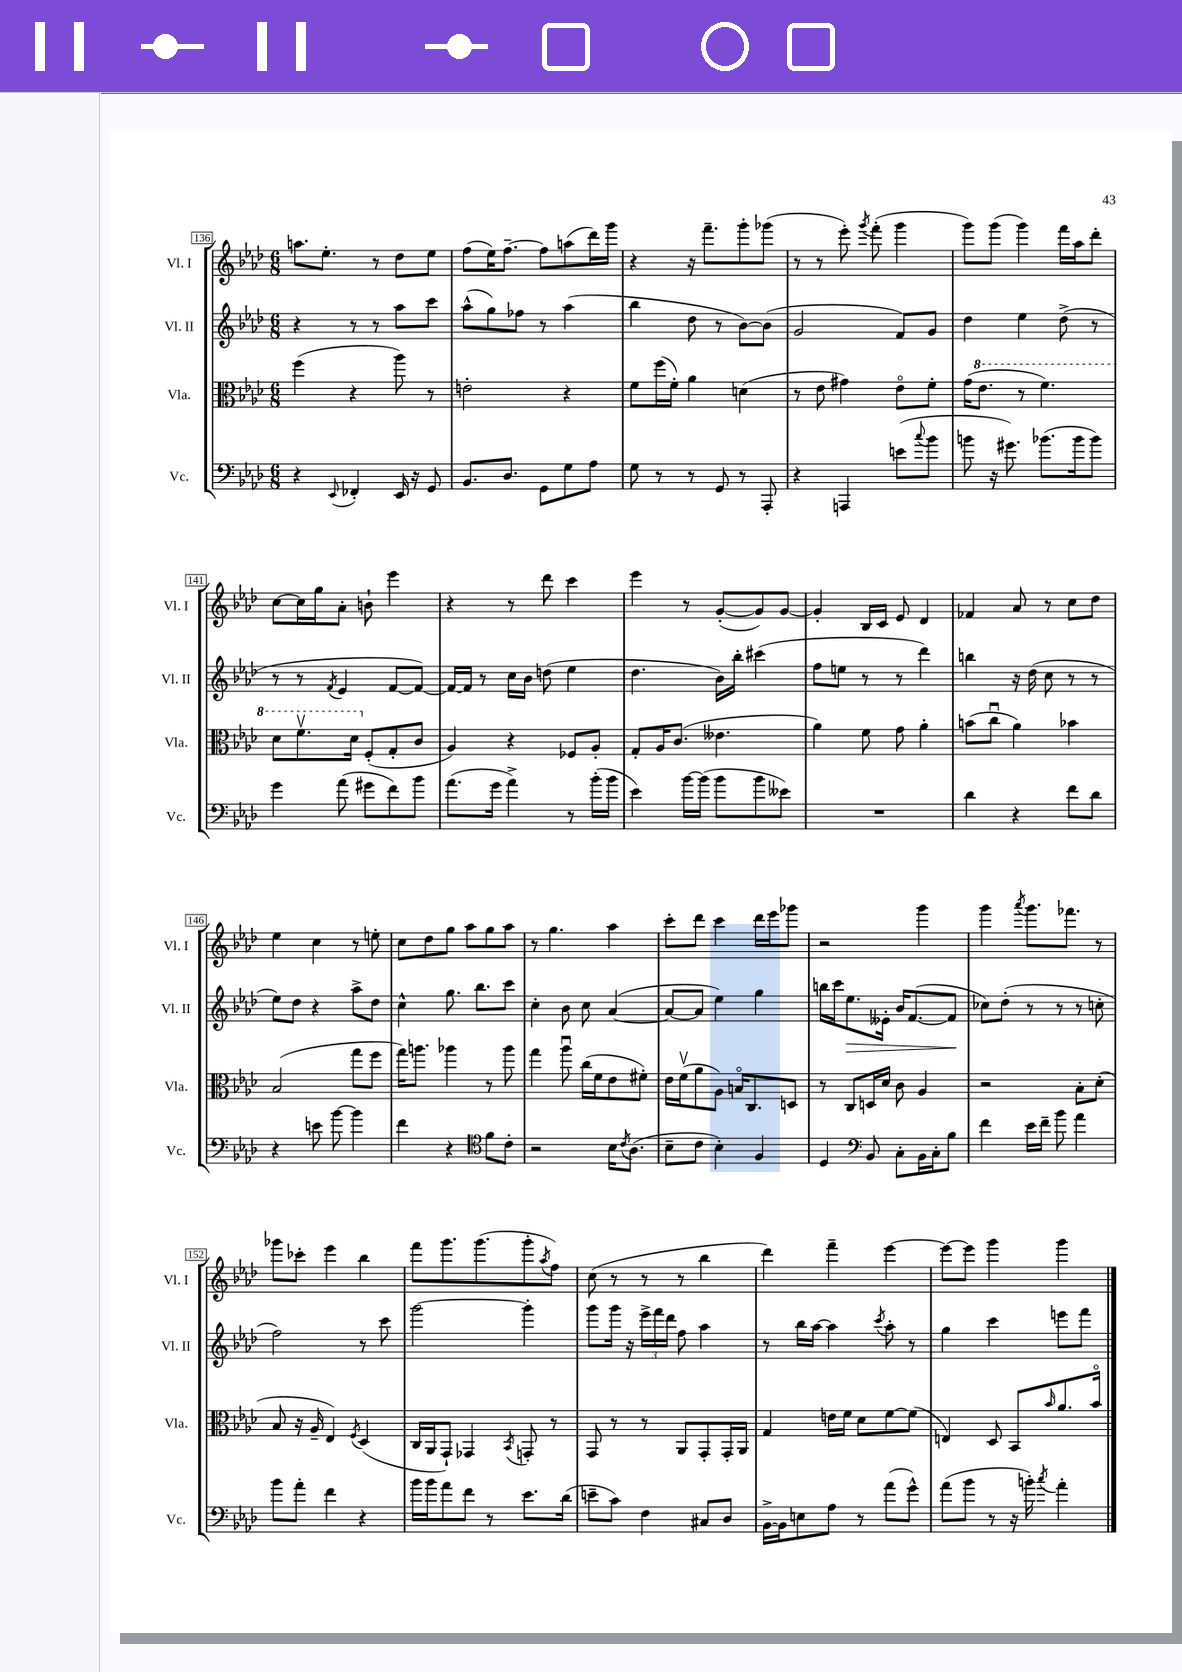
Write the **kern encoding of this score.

**kern	**kern	**kern	**kern
*staff4	*staff3	*staff2	*staff1
*clefF4	*clefC3	*clefG2	*clefG2
*k[b-e-a-d-]	*k[b-e-a-d-]	*k[b-e-a-d-]	*k[b-e-a-d-]
*M6/8	*M6/8	*M6/8	*M6/8
4r	(4ff\	4r	8.aa\L
.	.	.	8.ee-'\J
8qqEE-/	.	.	.
4FF-'/	4r	8r	.
.	.	8r	8r
16EE-/	8aa-\)	8aa-\L	8dd-\L
16r	.	.	.
8GG/	8r	8ccc\J	8ee-\J
=	=	=	=
8.BB-/L	2e'\	(8aa-^^\L	(8ff\L
.	.	8gg\)	16ee-\K)
8.D-/J	.	.	[8.ff~\J
.	.	8ff-\J	.
8GG\L	.	8r	8ff\]L
8G\	4r	(4aa-\	(8aa\
8A-\J	.	.	16ddd-\L)
.	.	.	16ggg\JJ
=	=	=	=
8G\	8f\L	4bb-\	4r
8r	(16ff\L	.	.
.	16f'\JJ)	.	.
8r	4a-\	8dd-\	16r
.	.	.	8.fff~\L
8GG/	.	8r	.
8r	(4d\	[8b-\L)	8ggg'\
8AAA-'/	.	(8b-\]J	(8ggg-\J
=	=	=	=
4r	8r	2g/	8r
.	8e-\	.	8r
4AAA/	4g#\)	.	8eee-'\)
.	.	.	8qggg/
.	.	.	(8fff'\
(8e\L	8e-o\L	8f/L)	4ggg\
8qqcc/	.	.	.
8b-\J	8f'\J	8g/J	.
=	=	=	=
8b\	(16g\LK	4dd-\	8ggg\L)
.	8.ee-\J	.	.
16r	.	.	(8ggg\J
8.g#\)	.	.	.
.	8r	4ee-\	4ggg\)
(8.b-\L	4.ff\)	.	.
.	.	(8dd-^\	16fff\LL
16b-\k	.	.	16aa-\J
8b-\J)	.	8r	8ddd-'\J
=	=	=	=
4g\	8dd-\L	8r	[8cc\L
.	8.ffv\	8r	16cc\]L
.	.	.	16gg\J
.	.	8qf/	.
(8a-\	.	4e-/	8a-'\J
.	16dd-\Jk	.	.
8g#\L	(8F'/L	.	8b`\
8f\)	8G'/	[8f/L	4eee-\
8b-\J	8c/J	8f/_J)	.
=	=	=	=
(8.a-\L	4A-/)	16f/_LL	4r
.	.	16f/]JJ	.
.	.	8r	.
16g\Jk	.	.	.
4a-^\)	4r	16cc\LL	8r
.	.	16b-\JJ	.
.	.	(8dd\	8ddd-\
8r	8F-/L	4ee-\	4ccc\
(16b-'\LL	8A-'/J	.	.
16b-\JJ	.	.	.
=	=	=	=
4e-\)	8G'/L	4.dd-\	4eee-\
.	16A-/K	.	.
.	(8.c/J	.	.
[16b-\LL	.	.	8r
(16b-\]JJ	.	.	.
8b-\L	4.e--\	16b-\LL)	([8g'/L
.	.	16bb-'\JJ	.
8b-\	.	(4ccc#\	8g/])
8e--\J)	.	.	[8g/J
=	=	=	=
2.r	4a-\)	8ff\L	4g'/]
.	.	8ee\J	.
.	8f\	8r	16B-/LL
.	.	.	16c/JJ
.	8g\	8r	8e-/
.	4a-'\	4ddd-\)	4d-/
=	=	=	=
4d-\	(8b\L	4bb\	4f-/
.	8ccu\J	.	.
4r	4a-\)	16r	8a-/
.	.	(16dd-\	.
.	.	8cc\	8r
8f\L	4b-\	8r	8cc\L
8d-\J	.	8r	8dd-\J
=	=	=	=
4r	(2B-/	8ee-\L)	4ee-\
.	.	8dd-\J	.
8e\	.	4r	4cc\
[8b-\	.	.	.
4b-\]	8gg\L	8aa-^\L	8r
.	8ff\J	8dd-\J	8ee'\
=	=	=	=
4f\	16gg\LK)	4cc^^\	8cc\L
.	8.aa\J	.	.
.	.	.	8dd-\
4r	4aa-\	8.gg\	8gg\J
.	.	.	8aa-\L
.	.	8.bb-\L	.
*clefC4	*	*	*
8f\L	8r	.	8gg\
8c'\J	8aa-\	8ccc\J	8aa-\J
=	=	=	=
2r	4gg\	4cc'\	8r
.	.	.	4.gg\
.	8aa-u\	8b-\	.
.	(16cc\LL	8cc\	.
.	16f\J	.	.
16B-\LK	8e-\	([4a-/	4aa-\
8qc/	.	.	.
(8.A-\J	.	.	.
.	8f#'\J)	.	.
=	=	=	=
8B-~\L	16e-\LL	8a-/_L	8ccc'\L
.	(16fv\J	.	.
8c\J	8a-\	8a-/]J	8ddd-\J
4B-'\)	8A-\J)	4ee-\)	4ccc\
.	16Bo/LK	.	.
.	8.C/	.	.
4F/	.	4gg\	16ddd-\LL
.	.	.	16eee-\J
.	8D/J	.	8ggg-\J
=	=	=	=
4D-/	8r	16bb\LL	2r
.	.	16ccc\J	.
.	8C/L	8.ee-\	.
*clefF4	*	*	*
8BB-/	16D/L	.	.
.	16d-/JJ	16e--'\Jk	.
8C'\L	8c\	16b-/LK	.
.	.	([8.f/	.
16BB-\L	4A-/	.	4ggg\
16C'\J	.	.	.
8B-\J	.	8f/]J	.
=	=	=	=
4f\	2r	8cc-\L)	4ggg\
.	.	(8dd-'\J	.
.	.	.	8qaaa-/
16e-\LL	.	8r	8.ggg\L
16f~\JJ	.	.	.
8b-\	.	8r	.
.	.	.	8.fff-\J
4a-\	8B-'\L	8r	.
.	(8d-'\J	8cc'\	8r
=	=	=	=
8b-\L	8B-/	2ff\)	8ggg-\L
8a-'\J	16r	.	8ccc-'\J
.	16A-~/	.	.
4f\	4E-/)	.	4eee-\
.	8qF/	.	.
4r	(4D-/	8r	4bb-\
.	.	8ccc\	.
=	=	=	=
16b-\LL	16C/LL	[2ggg\	8fff\L
16b-\J	16AA-/J	.	.
8a-\	8GG`/J)	.	8.ggg\
8f\J	4GG-/	.	.
.	.	.	(8.ggg\
8r	.	.	.
.	8qBB-/	.	.
8.e-\L	8GG'/	4ggg'\]	8ggg'\
.	.	.	8qaa-/
.	8r	.	8ff\J)
(16d-\Jk	.	.	.
=	=	=	=
8e~\L	8GG/	8ggg\L	(8cc\
8c\J)	8r	16ggg\Jk	8r
.	.	16r	.
4F\	8r	24eee-^\LL	8r
.	.	24fff\	.
.	.	24ddd-\JJ	.
.	8AA-/L	8ff\	8r
8C#/L	8GG'/	4aa-\	4bb-\
8D-/J	16GG'/L	.	.
.	16AA-/JJ	.	.
=	=	=	=
[16BB-^\LL	4G/	8r	4ddd-\)
16BB-\]J	.	.	.
8E\	.	16bb-\LL	.
.	.	[16aa-\JJ	.
8A-\J	16e\LL	4aa-\]	4fff~\
.	16f\JJ	.	.
8r	8d-\L	.	.
.	.	8qccc/	.
(8a-\L	[8f\	8aa-'\	[4eee-\
8g^^\J)	(8f\]J	8r	.
=	=	=	=
(8a-\L	4E/)	4gg\	8eee-\_L
8b-\J	.	.	8eee-\]J
8r	8D-/	4ccc\	4ggg\
16r	8BB-/L	.	.
16b'\)	.	.	.
8qcc/	16qqb-/	.	.
4a-'\	8.a-/	8eee\L	4ggg\
.	.	8fff\J	.
.	16b-o/Jk	.	.
==	==	==	==
*-	*-	*-	*-
